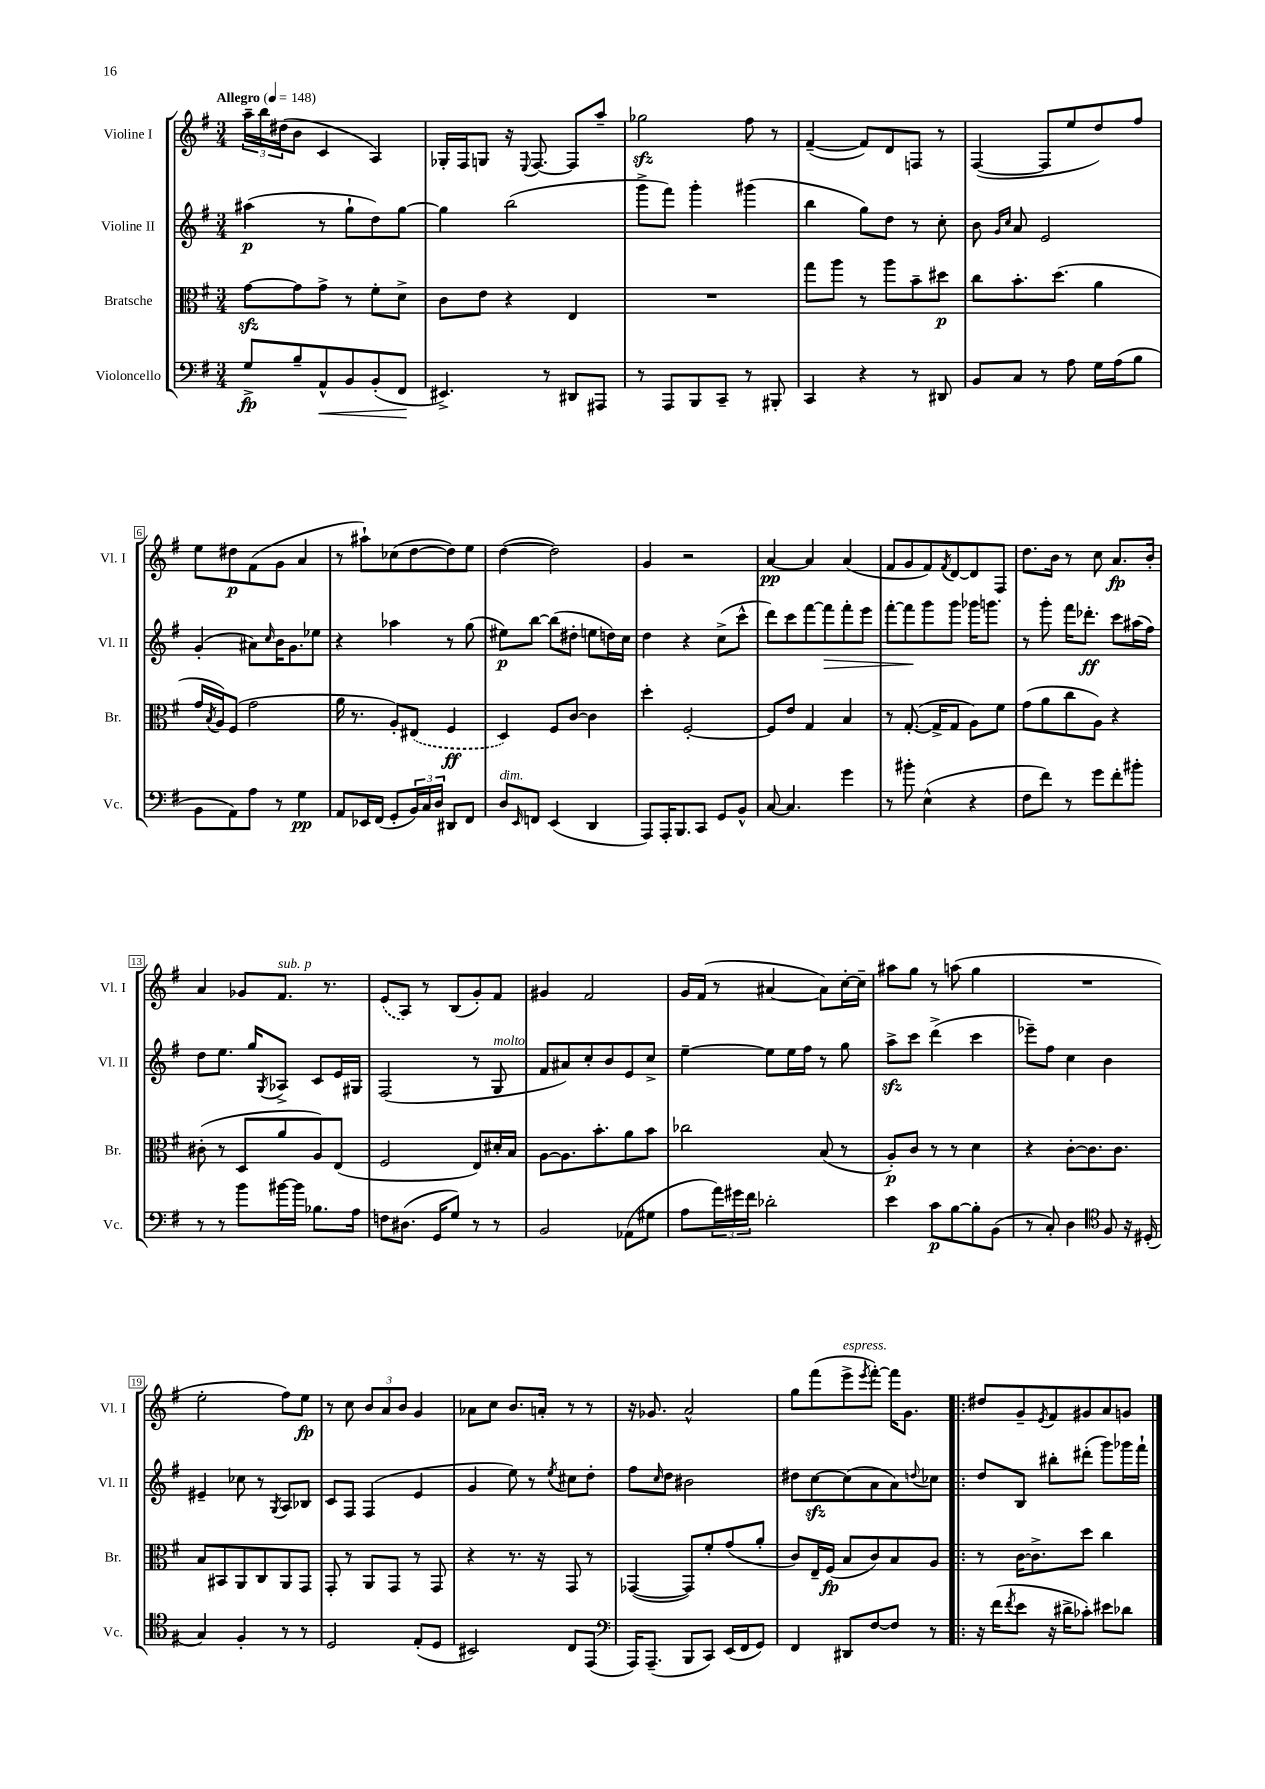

**kern	**kern	**kern	**kern
*staff4	*staff3	*staff2	*staff1
*clefF4	*clefC3	*clefG2	*clefG2
*k[f#]	*k[f#]	*k[f#]	*k[f#]
*M3/4	*M3/4	*M3/4	*M3/4
*MM148	*MM148	*MM148	*MM148
8G^	[8g	(4aa#	24aa~
.	.	.	24bb
.	.	.	(24dd#
8B~	8g]	.	8b
8AA^^	8g^	8r	4c
8BB	8r	8gg`	.
(8BB'	8f#'	8dd)	4A)
8FF#	8d^	[8gg	.
=	=	=	=
4.EE#^)	8c	4gg]	16G-'
.	.	.	16F#
.	8e	.	8G
.	4r	(2bb	16r
.	.	.	8qqE
.	.	.	[8.F#
8r	.	.	.
8DD#	4E	.	8F#]
8AAA#	.	.	8aa~
=	=	=	=
8r	2.r	8ggg^	2gg-
8AAA	.	8fff#)	.
8BBB	.	4ggg'	.
8CC~	.	.	.
8r	.	(4ggg#	8ff#
8BBB#'	.	.	8r
=	=	=	=
4CC	8gg	4bb	([4f#~
.	8aa	.	.
4r	8r	8gg)	8f#])
.	8aa	8dd	8d
8r	8b~	8r	8F
8DD#	8dd#	8cc'	8r
=	=	=	=
8BB	8cc	8b	([4F#
.	.	16qqg	.
.	.	16qqcc	.
8C	8.b'	8a	.
8r	.	2e	8F#]
.	(8.dd	.	.
8A	.	.	8ee
16G	4a	.	8dd)
(16A	.	.	.
8B	.	.	8ff#
=	=	=	=
8BB	16g	(4g'	8ee
.	8qB	.	.
.	16A)	.	.
8AA)	(8F#	.	8dd#
8A	2g	8a#)	(8f#
.	.	16qqcc	.
8r	.	16b	8g
.	.	8.g	.
4G	.	.	4a
.	.	8ee-	.
=	=	=	=
8AA	16a	4r	8r
.	8.r	.	.
16EE-	.	.	8aa#`)
(16FF#	.	.	.
8GG'	8A')	4aa-	(8cc-
24BB)	(8E#	.	[8dd
24C	.	.	.
24D	.	.	.
8DD#	4F#	8r	8dd])
8FF#	.	(8gg	8ee
=	=	=	=
8D	4D)	8ee#)	([4dd
16qqEE	.	.	.
8FF	.	[8bb	.
(4EE	8F#	(8bb]	2dd])
.	[8c	8dd#'	.
4DD	4c]	8ee	.
.	.	16dd)	.
.	.	16cc	.
=	=	=	=
8AAA)	4dd'	4dd	4g
16AAA'	.	.	.
8.BBB	.	.	.
.	[2F#'	4r	2r
8CC	.	.	.
8GG	.	(8cc^	.
8BB^^	.	8ccc^^	.
=	=	=	=
[8C	8F#]	8ddd)	[4a
4.C]	8e	8ccc	.
.	4G	[8fff#	4a]
.	.	8fff#]	.
4g	4B	8fff#'	(4a
.	.	8eee	.
=	=	=	=
8r	8r	[8fff#'	8f#
8b#'	([8.G'	8fff#]	8g
(4E^^	.	8ggg	8f#)
.	16G^]	.	.
.	.	.	8qf#
.	8G	8ggg	[8d
4r	8A)	16ggg-	8d]
.	.	8.ggg	.
.	8f#	.	8F#
=	=	=	=
8F#	(8g	8r	8.dd
8f#)	8a	8ggg'	.
.	.	.	16b
8r	8cc	16fff#	8r
.	.	8.ddd-'	.
8g	8A)	.	8cc
8f#'	4r	8ccc	8.a
8b#'	.	(16aa#	.
.	.	16ff#)	16b'
=	=	=	=
8r	(8c#'	8dd	4a
8r	8r	8.ee	.
8b	8D	.	8g-
.	.	16gg	.
.	.	8qG	.
[16b#	8a	8A-^	8.f#
16b#]	.	.	.
8.B-	8A)	8c	.
.	.	.	8.r
.	(8E	16e	.
16A	.	16G#	.
=	=	=	=
8F	2F#	(2F#	(8e
(8.D#	.	.	8A)
.	.	.	8r
16GG	.	.	.
8G)	.	.	(8B
8r	8E)	8r	8g')
8r	16d#'	8G	8f#
.	16B	.	.
=	=	=	=
2BB	[8A	8f#	4g#
.	8.A]	8a#)	.
.	.	8cc'	2f#
.	8.b'	.	.
.	.	8b	.
(8AA-	8a	8e	.
8G#	8b	8cc^	.
=	=	=	=
8A	2cc-	[4ee~	16g
.	.	.	(16f#
24a)	.	.	8r
24g#	.	.	.
24f#	.	.	.
2d-'	.	8ee]	[4a#
.	.	16ee	.
.	.	16ff#	.
.	(8B	8r	8a#])
.	8r	8gg	[16cc'
.	.	.	16cc~]
=	=	=	=
4e	8A')	8aa^	8aa#
.	8c	8ccc	8gg
8c	8r	(4ddd^	8r
[8B	8r	.	(8aa
8B']	4d	4ccc	4gg
(8BB	.	.	.
=	=	=	=
8r	4r	8eee-~)	2.r
8C')	.	8ff#	.
4D	[8c'	4cc	.
.	8.c]	.	.
*clefC4	*	*	*
8F#	.	4b	.
.	8.c	.	.
16r	.	.	.
(16D#'	.	.	.
=	=	=	=
4G)	8B	4e#~	2ee'
.	8BB#	.	.
4F#'	8AA	8cc-	.
.	8C	8r	.
.	.	8qG	.
8r	8AA	8A	8ff#)
8r	8GG	8B-	8ee
=	=	=	=
2D	8GG'	8c	8r
.	8r	8F#	8cc
.	8AA	(4F#	12b
.	.	.	12a
.	8GG	.	.
.	.	.	12b
(8E'	8r	4e	4g
8D	8GG	.	.
=	=	=	=
2BB#)	4r	4g	8a-
.	.	.	8cc
.	8.r	8ee)	8.b
.	.	8r	.
.	16r	.	16a'
.	.	8qee	.
8C	8GG	8cc#	8r
(8EE	8r	8dd'	8r
=	=	=	=
*clefF4	*	*	*
16AAA)	([4GG-	8ff#	16r
(8.AAA~	.	.	8.g-
.	.	16qqcc	.
.	.	8dd	.
8BBB	8GG-])	2b#	2a^^
8CC)	8f#'	.	.
(16EE	(8g	.	.
16FF#	.	.	.
8GG)	8a'	.	.
=	=	=	=
4FF#	8c)	8dd#	8gg
.	16E~	[8cc	(8fff#
.	(16F#	.	.
8DD#	8B	(8cc]	8eee^
.	.	.	8qeee
[8F#	8c)	8a	[8fff#')
8F#]	8B	8a)	16fff#]
.	.	.	8.g
.	.	8qqdd	.
8r	8A	8cc-	.
=!|:	=!|:	=!|:	=!|:
16r	8r	8dd	8dd#
(16f#	.	.	.
8qf#	.	.	.
8e	[16c	8B	8g~
.	8.c^]	.	.
.	.	.	8qe
16r	.	8bb#'	8f#
16d#^	.	.	.
8c-')	8dd	(8ddd#'	8g#
8e#	4cc	8ggg)	8a
8d-	.	16ggg-	8g
.	.	16fff#`	.
==	==	==	==
*-	*-	*-	*-
